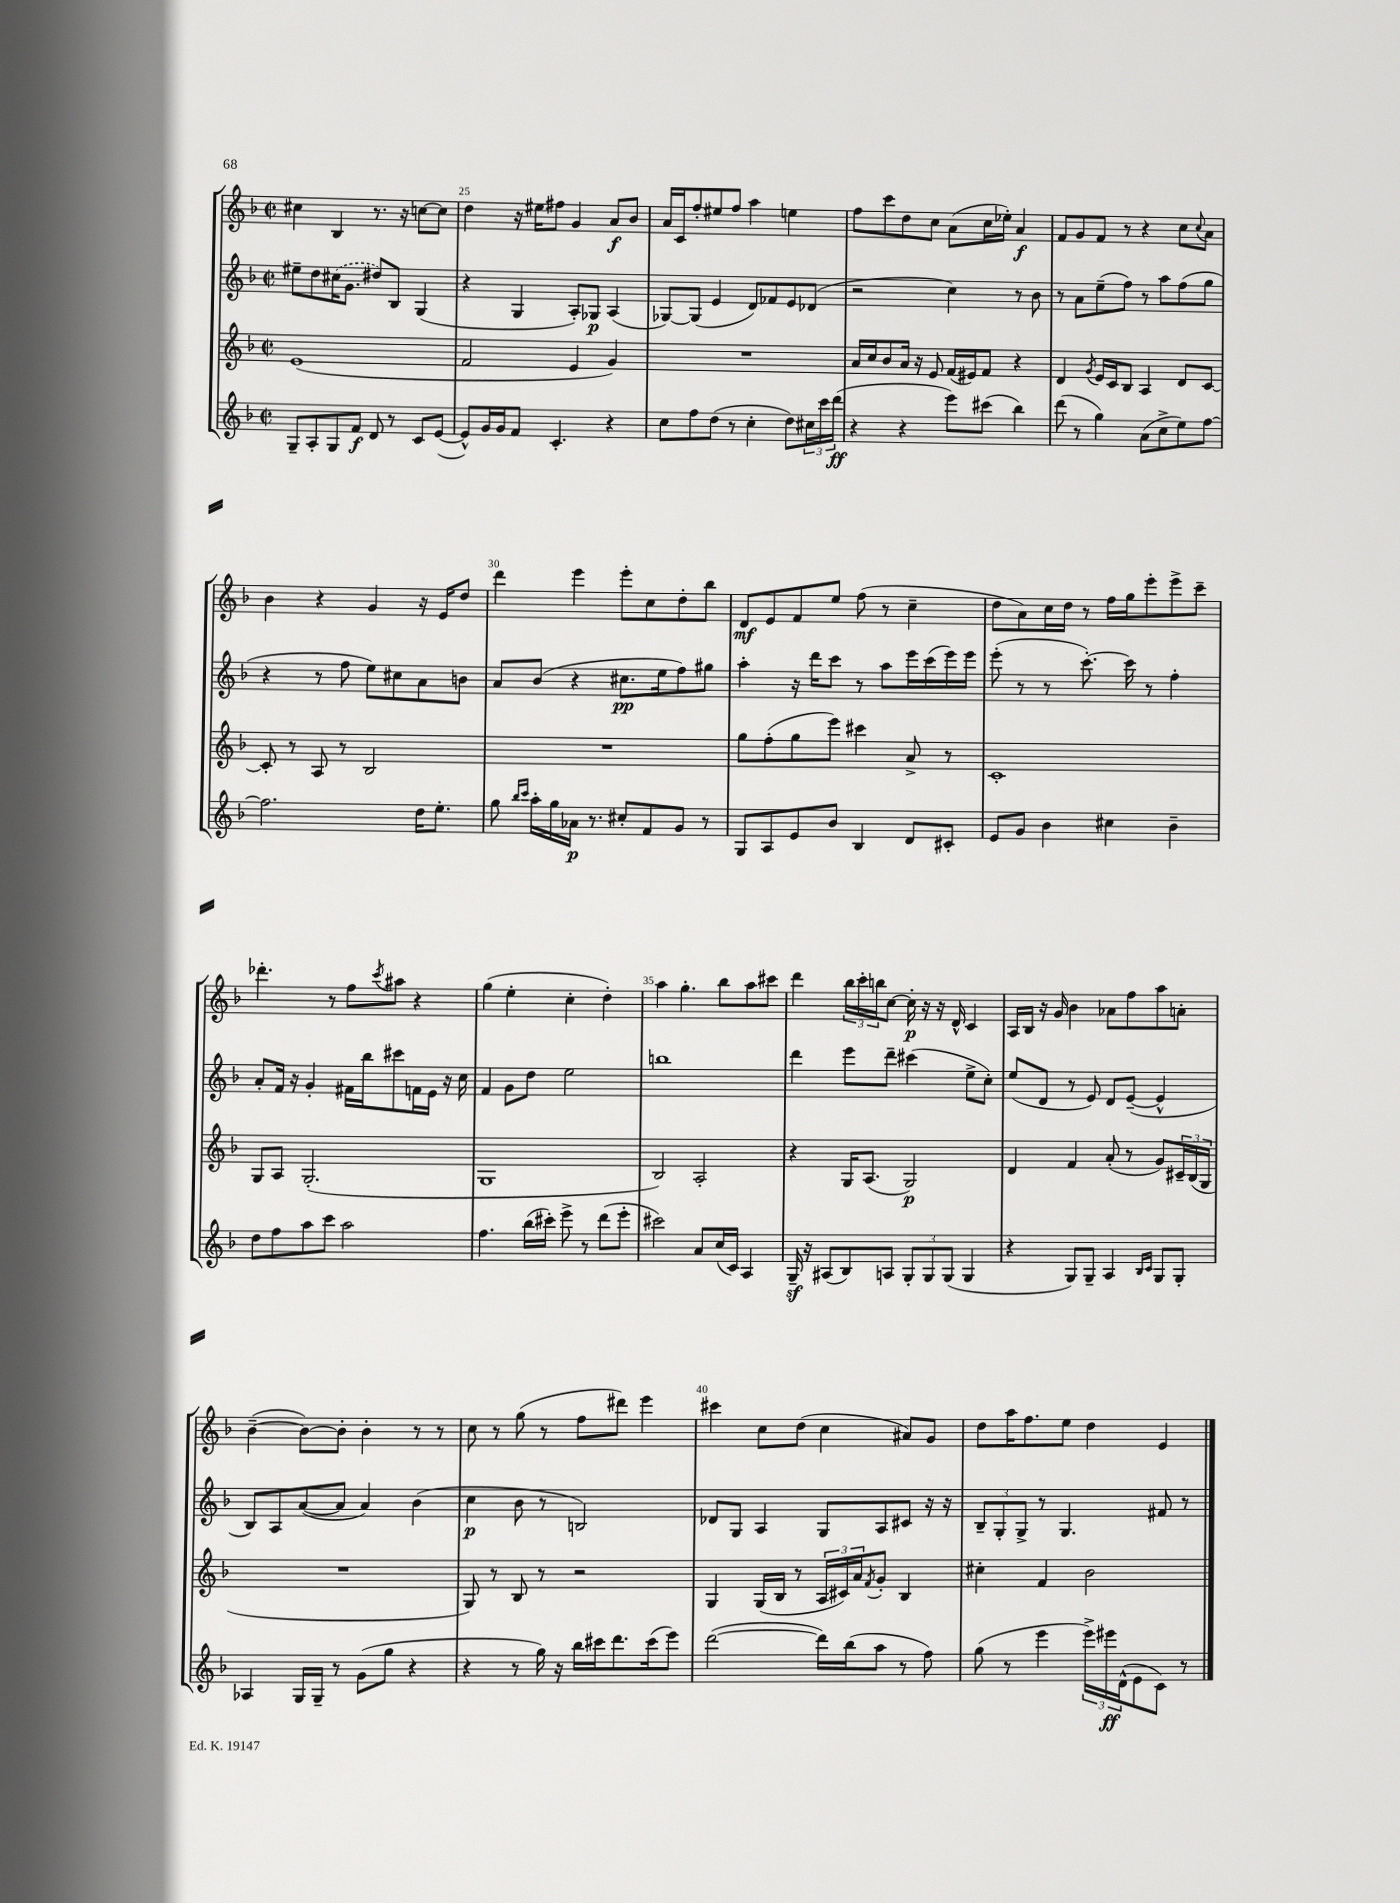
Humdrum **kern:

**kern	**kern	**kern	**kern
*staff4	*staff3	*staff2	*staff1
*clefG2	*clefG2	*clefG2	*clefG2
*k[b-]	*k[b-]	*k[b-]	*k[b-]
*M2/2	*M2/2	*M2/2	*M2/2
*met(c|)	*met(c|)	*met(c|)	*met(c|)
8G~/L	(1e	8ee#~\L	4cc#\
8A'/	.	8dd\	.
8G/	.	(16cc#\K	4B-/
.	.	8.g\J	.
8f/J	.	.	.
8d/	.	8dd#/L)	8.r
8r	.	8B-/J	.
.	.	.	16r
8c/L	.	(4G/	[8cc\L
([8e/J	.	.	8cc\]J
=	=	=	=
8e^^/]L)	2f/	4r	4dd\
16g/L	.	.	.
16g/J	.	.	.
8f/J	.	4G/	16r
.	.	.	16ee#\LK
4.c'/	.	.	8ff#\J
.	4e/	8A'/L)	4g/
.	.	8G-/J	.
4r	4g/)	(4A/	8a/L
.	.	.	8b-/J
=	=	=	=
8cc\L	1r	[8G-/L)	16a/LL
.	.	.	16c/J
8ff\	.	(8G-/]J	8ff'/
(8dd\J	.	4e/	8ee#/
8r	.	.	8ff/J
4cc'\	.	8d/L)	4aa\
.	.	8f-/	.
8dd\L)	.	8e/	4ee\
24cc#\L	.	(8d-/J	.
24ccc\	.	.	.
(24ddd\JJ	.	.	.
=	=	=	=
4r	16a/LL	2r	8ff\L
.	16cc/J	.	.
.	8b-/	.	8ccc\
4r	16a/Jk	.	8dd\
.	16r	.	.
.	8e/	.	8cc\J
8eee\L)	(16f/LL	4cc\)	(8a\L
.	16e#/J)	.	.
(8ccc#\J	8f/J	.	16cc\L
.	.	.	16ee-'\JJ)
4bb-\)	4r	8r	4a/
.	.	8b-\	.
=	=	=	=
(8ddd\	4d/	8r	8f/L
8r	.	8a\L	8g/
.	8qg/	.	.
4gg\)	16e/LL	(8ee~\	8f/J
.	16c/J	.	.
.	8B-/J	8ff\J)	8r
(8a\L	4A/	8r	4r
8cc^\	.	8aa\L	.
8ee\)	8d/L	(8ff\	8cc\L
.	.	.	8qqcc/
[8ff\J	[8c/J	8gg\J	8a\J
=	=	=	=
2.ff\]	8c'/]	4r	4b-\
.	8r	.	.
.	8A/	8r	4r
.	8r	8ff\	.
.	2B-/	8ee\L)	4g/
.	.	8cc#\	.
16dd\LK	.	8a\	16r
8.ee'\J	.	.	16e/LK
.	.	8b\J	8dd/J
=	=	=	=
8gg\	1r	8a/L	4ddd\
16qqbb-/LL	.	.	.
16qqccc/JJ	.	.	.
16aa'\LL	.	(8b-/J	.
16gg\	.	.	.
16a-\JJ	.	4r	4eee\
8.r	.	.	.
8cc#'/L	.	8.cc#\L	8eee'\L
8f/	.	.	8cc\
.	.	16ee\k	.
8g/J	.	8ff\)	8dd'\
8r	.	8gg#\J	8bb-\J
=	=	=	=
8G/L	8gg\L	4aa'\	8d/L
8A/	(8ff'\	.	8e/
8e/	8gg\	16r	8f/
.	.	16ddd\LK	.
8b-/J	8eee\J)	8ccc\J	8ee/J
4B-/	4ccc#\	8r	(8ff\
.	.	8aa\L	8r
8d/L	8a^/	16eee\L	4cc~\
.	.	(16ccc\	.
8c#'/J	8r	16eee\)	.
.	.	16eee\JJ	.
=	=	=	=
8e/L	1c'	(8eee'\	8dd\L
8g/J	.	8r	8a\)
4b-\	.	8r	16cc\L
.	.	.	16dd\JJ
.	.	[8.ccc'\)	8r
4cc#\	.	.	16ff\LL
.	.	16ccc\]	16gg\J
.	.	8r	8eee'\
4b-~\	.	4ff'\	8eee^\
.	.	.	8ccc~\J
=	=	=	=
8dd\L	8G/L	8a'/L	4.ddd-'\
8ff\	8A/J	16f/Jk	.
.	.	16r	.
8aa\	(2.G'/	4g'/	.
8ccc\J	.	.	8r
2aa\	.	16f#\LL	8ff\L
.	.	16bb-\J	.
.	.	.	8qccc/
.	.	8ccc#\	8aa#\J
.	.	16f\L	4r
.	.	16e\JJ	.
.	.	16r	.
.	.	16cc\	.
=	=	=	=
4.ff\	1G	4f/	(4gg\
.	.	8g\L	4ee'\
(16bb-\LL	.	8dd\J	.
16ccc#'\JJ)	.	.	.
8eee^\	.	2ee\	4cc'\
8r	.	.	.
(8ddd\L	.	.	4dd'\)
8eee'\J	.	.	.
=	=	=	=
2ccc#\)	2B-/)	1bb	4aa\
.	.	.	4.gg'\
8a/L	2A'/	.	.
(16cc/L	.	.	8bb-\L
16c/JJ)	.	.	.
4A/	.	.	8aa\
.	.	.	8ccc#\J
=	=	=	=
16G~/	4r	4ddd\	4ddd\
16r	.	.	.
(8A#/L	.	.	.
8B-/)	16G/LK	8eee\L	24bb-\LL
.	.	.	24ccc'\
.	(8.A/J	.	.
.	.	.	24bb\J
8A/J	.	8ddd~\J	[8cc\J
12G'/L	2G/)	(4ccc#\	16cc'\]
.	.	.	16r
12G/	.	.	.
.	.	.	16r
(12G/J	.	.	.
.	.	.	16d^^/
4G/	.	8ee^\L	4c/
.	.	8cc'\J)	.
=	=	=	=
4r	4d/	(8ee/L	16A/LL
.	.	.	16B-/JJ
.	.	8d/J	16r
.	.	.	16g/
8G/L)	4f/	8r	4b-\
8G~/J	.	8e/)	.
4A/	(8a'/	8d/L	8a-\L
.	8r	([8e~/J	8ff\
16qqB-/LL	.	.	.
16qqc/JJ	.	.	.
8G/L	8g/L)	4e^^/]	8aa\
8G'/J	24c#~/L	.	8a'\J
.	(24B-/	.	.
.	24G/JJ	.	.
=	=	=	=
4A-/	1r	8B-/L)	([4b-~\
.	.	8A/	.
16G/LL	.	([8a/	8b-\_L)
16G~/JJ	.	.	.
8r	.	8a/]J	8b-'\]J
(8g\L	.	4a/)	4b-'\
8gg\J	.	.	.
4r	.	(4b-\	8r
.	.	.	8r
=	=	=	=
4r	8G/)	4cc\	8cc\
.	8r	.	8r
8r	8B-/	8b-\	(8gg\
16gg\)	8r	8r	8r
16r	.	.	.
16bb-\LL	2r	2B/)	8ff\L
16ccc#\J	.	.	.
8.ddd\	.	.	8ddd#\J)
.	.	.	4eee\
(16ccc#\k	.	.	.
8eee\J)	.	.	.
=	=	=	=
([2ddd\	4G/	8d-/L	4ccc#\
.	.	8G/J	.
.	(16G/LL	4A/	8cc\L
.	16B-/JJ	.	.
.	8r	.	(8dd\J
16ddd\]LL)	24A/LL	8G/L	4cc\
.	24c#/)	.	.
(16bb-\J	.	.	.
.	24a/J	.	.
.	8qf/	.	.
8aa\J	8g'/J	8A/	.
8r	4B-/	8c#/J	8a#/L)
8ff\)	.	16r	8g/J
.	.	16r	.
=	=	=	=
(8gg\	4cc#'\	12B-~/L	8dd\L
.	.	12G'/	.
8r	.	.	16aa\K
.	.	12G^/J	.
.	.	.	8.ff\
4eee\	4f/	8r	.
.	.	4.G/	8ee\J
24eee^\LL)	2b-\	.	4dd\
24eee#\	.	.	.
(24d^^\J	.	.	.
8e\	.	.	.
8c\J)	.	8f#/	4e/
8r	.	8r	.
==	==	==	==
*-	*-	*-	*-
